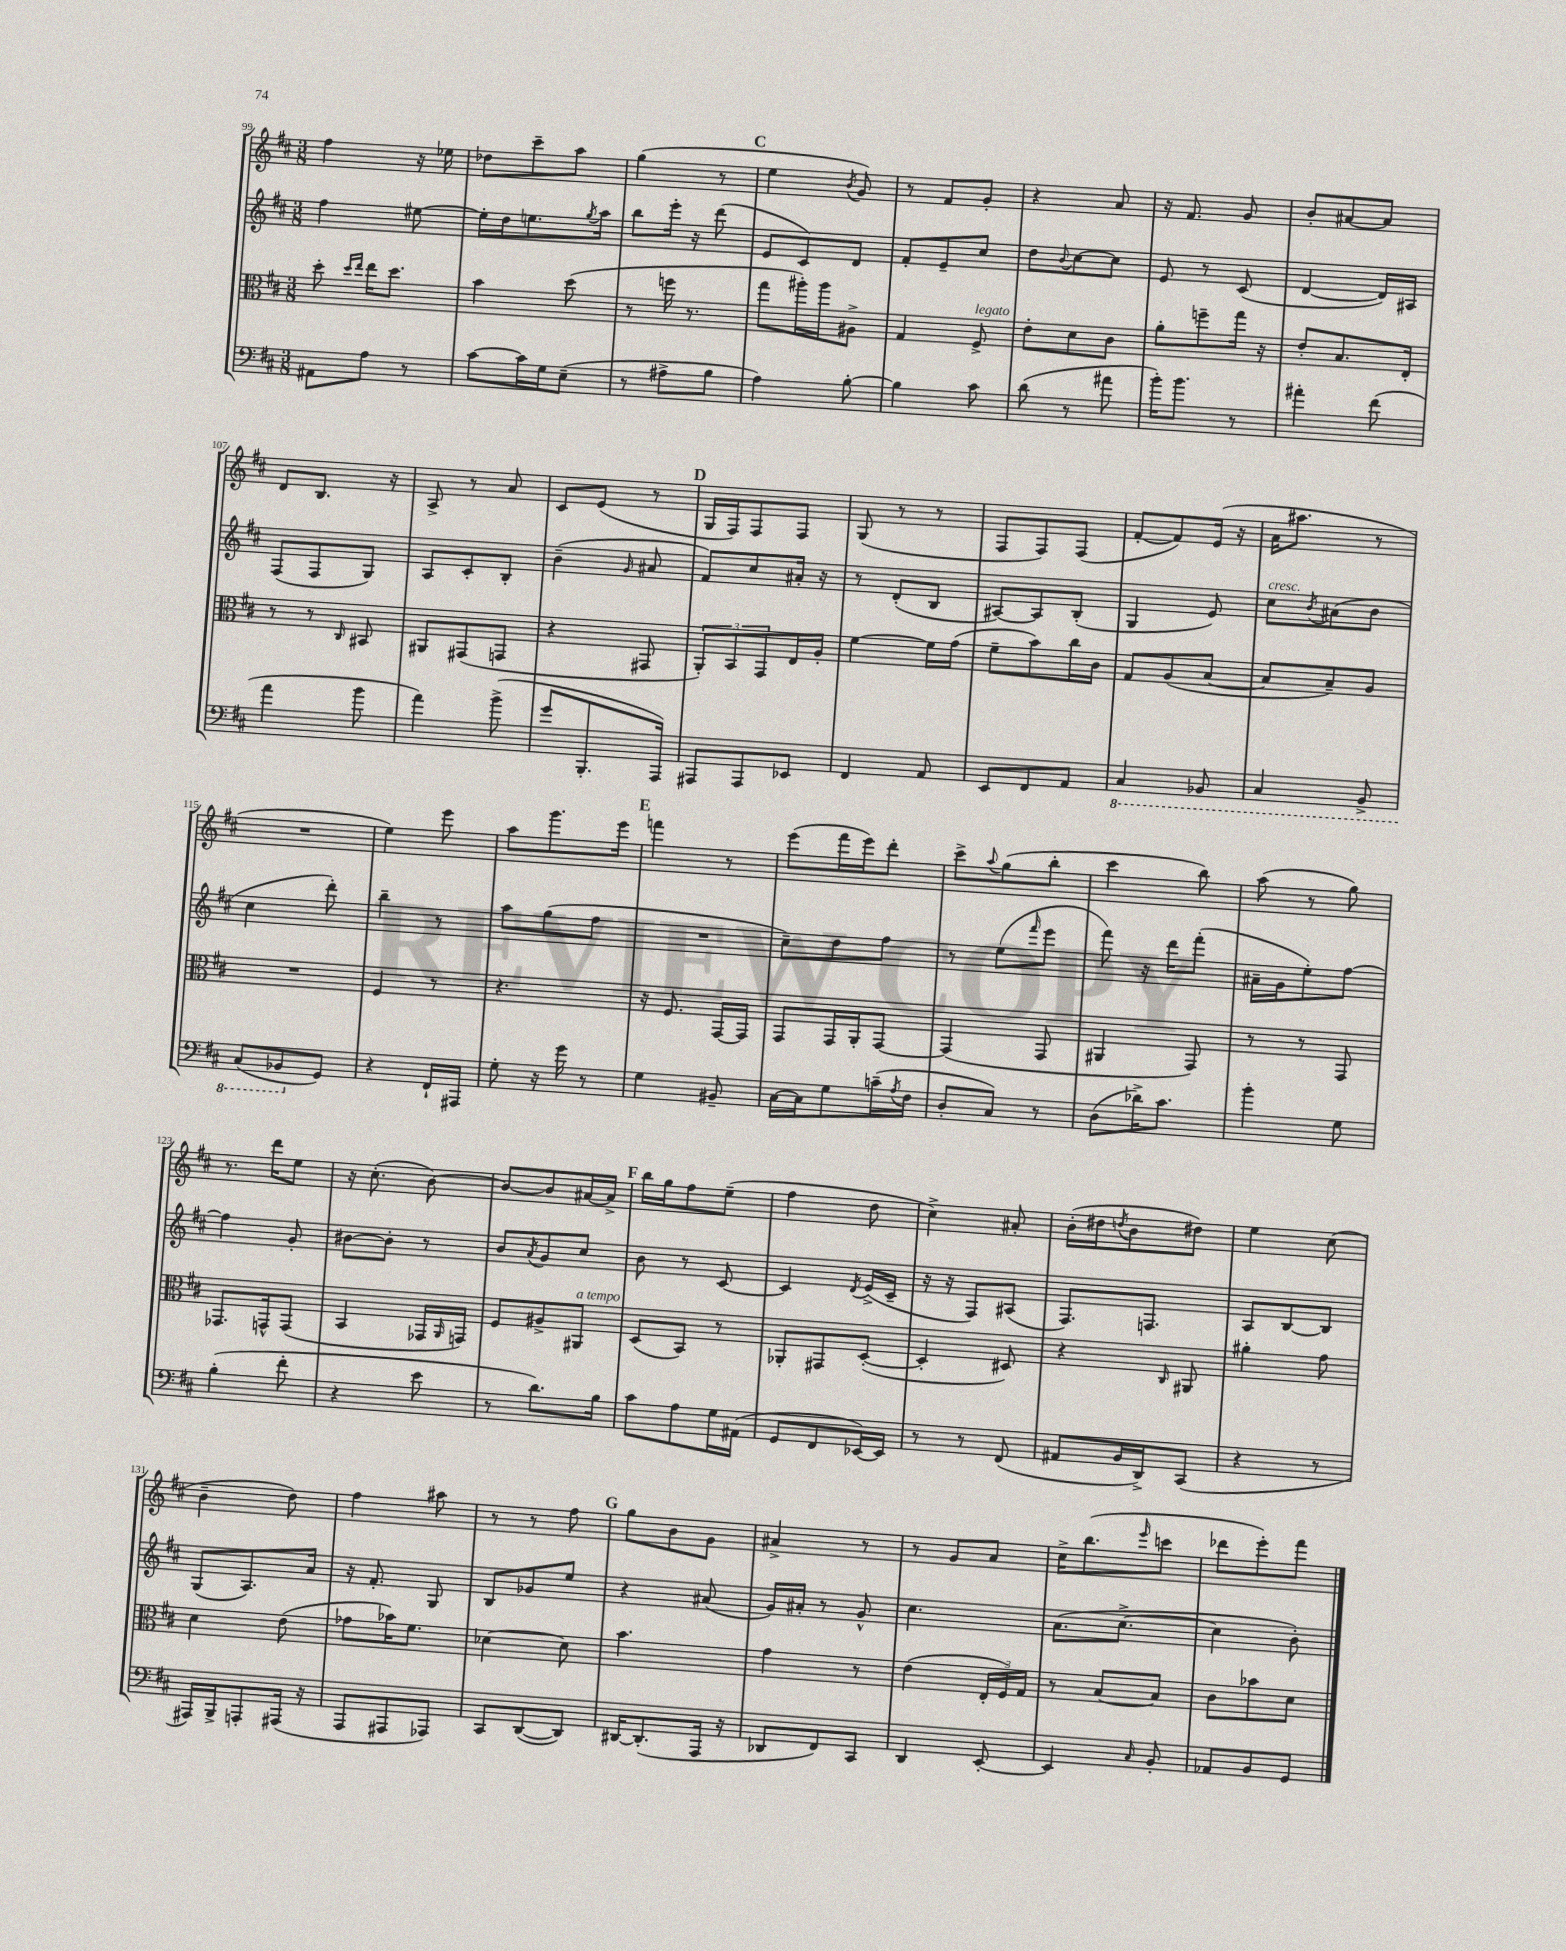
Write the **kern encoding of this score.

**kern	**kern	**kern	**kern
*part4	*part3	*part2	*part1
*staff4	*staff3	*staff2	*staff1
*clefF4	*clefC3	*clefG2	*clefG2
*k[f#c#]	*k[f#c#]	*k[f#c#]	*k[f#c#]
*M3/8	*M3/8	*M3/8	*M3/8
=99	=99	=99	=99
8AA#X\L	8dd'\	4ff#\	4ff#\
.	16qqdd/LL	.	.
.	16qqee/JJ	.	.
8A\J	16ee\KL	.	.
.	8.dd\J	.	.
8r	.	[8ee#X\	16r
.	.	.	16ee-X\
=100	=100	=100	=100
[8c#\L	4b\	16ee#'\LL]	8dd-X\L
.	.	16dd\J	.
16c#\L]	.	8.een\	8ccc#~\
16G\J	.	.	.
(8E~\J	(8dd\	.	8aa\J
.	.	8qgg/	.
.	.	16aa\Jk	.
=101	=101	=101	=101
8r	8r	8bb\L	(4gg\
8A#X^\L	16ffn\	16eee'\Jk	.
.	8.r	16r	.
8B\J	.	(8ddd\	8r
!!LO:REH:place=s1:t=C
=102	=102	=102	=102
4A\)	8gg\L	8e/L	4ee\
.	16aa#X'\L)	8c#/)	.
.	16aa#\J	.	.
.	.	.	8qb/
[8B'\	8A#X^\J	8d/J	8g/)
=103	=103	=103	=103
4B\]	4G/	8f#'/L	8r
.	.	8e~/	8f#/L
!	!LO:TX:a:i:t=legato	!	!
8c#\	8F#^/	8cc#/J	8g'/J
=104	=104	=104	=104
(8d\	8e'\L	8dd\L	4r
.	.	8qqb/	.
8r	8d\	[8cc#\	.
8a#X\	8c#\J	8cc#\J]	8a/
=105	=105	=105	=105
16b'\KL)	8a'\L	8e/	16r
8.b\J	.	.	8.f#/
.	8ffn~\	8r	.
8r	16gg\Jk	(8c#/	8g/
.	16r	.	.
=106	=106	=106	=106
4a#X'\	8e'/L	[4d/	8b'/L
.	8.B/	.	[8a#X/
(8f#\	.	16d/LL])	8a#/J]
.	16E'/Jk	16A#X/JJ	.
!!LO:LB:g=z
=107	=107	=107	=107
4a\	8r	(8F#/L	8d/L
.	8r	8F#/	8.B/J
.	16qqC#/	.	.
8b\	8BB#X/	8G/J)	.
.	.	.	16r
=108	=108	=108	=108
4a\)	8AA#X/L	8A/L	8A^/
.	(8GG#X/	8c#'/	8r
(8b^\	8GGn/J	8B'/J	8a/
=109	=109	=109	=109
8g/L	4r	(4b~\	8c#/L
8.BBB'/	.	.	(8e/J
.	.	16qqg/	.
.	8GG#X/	8a#X/	8r
16AAA/Jk)	.	.	.
!!LO:REH:place=s1:t=D
=110	=110	=110	=110
8AAA#X/L	12AA'/L)	8f#/L)	16G/LL
.	.	.	16F#/J)
.	12BB/	.	.
8AAA#/	.	8cc#/	8F#/
.	12GG/	.	.
8EE-X/J	16E/L	16a#X'/Jk	8F#/J
.	16A'/JJ	16r	.
=111	=111	=111	=111
4FF#/	[4f#\	8r	(8G/
.	.	(8d'/L	8r
8AA/	16f#\LL]	8B/J	8r
.	(16g\JJ	.	.
=112	=112	=112	=112
8EE/L	8f#~\L	[8A#X/L)	8F#/L
8FF#/	8b\)	8A#/]	8F#/)
8AA/J	16cc#\L	(8B'/J	(8F#/J
.	16c#\JJ	.	.
=113	=113	=113	=113
*8ba	*	*	*
4CC#/	8G/L	4G/	[8f#'/L
.	(8A/	.	8f#/])
8BBB-X/	[8B/J	8e/)	(16e/Jk
.	.	.	16r
=114	=114	=114	=114
!	!	!LO:TX:a:i:t=cresc.	!
4CC#/	8B/L]	8cc#\L	16a\KL
.	.	.	8.aa#X\J
.	.	8qb/	.
.	8B~/)	(8a#X\	.
8BBB^/	8A/J	8b\J	8r
!!LO:LB:g=z
=115	=115	=115	=115
(8CC#/L	4.r	4cc#\	4.r
8BBB-X/	.	.	.
*X8ba	*	*	*
8GG/J)	.	8ddd'\)	.
=116	=116	=116	=116
4r	4F#/	4bb~\	4ee\)
16FF#`/LL	8r	8r	8eee\
16AAA#X/JJ	.	.	.
=117	=117	=117	=117
8G'\	4.r	8aa\L	8aa\L
16r	.	(8gg\	8.ggg\
16g\	.	.	.
8r	.	8ff#\J	.
.	.	.	16eee\Jk
!!LO:REH:place=s1:t=E
=118	=118	=118	=118
4G\	16r	4.r	4fffn\
.	8.F#/	.	.
8BB#X~/	[16GG/LL	.	8r
.	16GG/JJ]	.	.
=119	=119	=119	=119
[16C#\LL	8GG/L	8cc#~\L)	(8eee\L
16C#\J]	.	.	.
8G\	16GG/L	8dd\	16fff#\L
.	16AA'/J	.	16eee\J)
(16cn~\L	[8GG/J	8ff#\J	8ddd'\J
8qA/	.	.	.
16F#\JJ	.	.	.
=120	=120	=120	=120
8D'/L	(4GG/]	8r	8ccc#^\L
.	.	.	8qqaa/
8C#/J)	.	(8ee\L	(8gg\
.	.	16qqfff#/	.
8r	8GG/	8eee\J	8bb'\J
=121	=121	=121	=121
(8D\L	4AA#X/	8fff#\)	4ccc#\
16d-X^\K)	.	16r	.
8.c#\J	.	16ddd\KL	.
.	8GG/)	(8fff#'\J	8bb\)
=122	=122	=122	=122
4b'\	8r	16a#X~\LL	(8aa\
.	.	16g\J	.
.	8r	8ee'\)	8r
8G\	8GG/	[8ff#\J	8gg\)
!!LO:LB:g=z
=123	=123	=123	=123
(4B'\	8.GG-X/L	4ff#\]	8.r
.	16GGn^^/k	.	16ddd\KL
8f#'\	(8GG/J	8g'/	8ee\J
=124	=124	=124	=124
4r	4BB/	[8b#X\L	16r
.	.	.	(8.cc#'\
.	.	8b#'\J]	.
8e\	16GG-X/LL	8r	[8b\)
.	16qqAA/	.	.
.	16GGn/JJ)	.	.
=125	=125	=125	=125
8r	8F#/L	8b/L	8b/L_
.	.	8qa/	.
8.d\L)	8A#X^/	8g/	8b/]
!	!LO:TX:a:i:t=a tempo	!	!
.	8AA#X/J	8cc#/J	[16a#X/L
16B\Jk	.	.	16a#^/JJ]
!!LO:REH:place=s1:t=F
=126	=126	=126	=126
8c#\L	(8D/L	8b\	16bb\LL
.	.	.	16gg\J
8A\	8BB/J)	8r	8ff#\
16G\L	8r	[8c#/	(8ee~\J
(16AA#X\JJ	.	.	.
=127	=127	=127	=127
8GG/L	8AA-X'/L	4c#/]	4ff#\
8FF#/	8GG#X/	.	.
.	.	8qd/	.
[16EE-X/L)	([8D'/J	(16e^/LL	8dd\
16EE-/JJ]	.	16c#~/JJ	.
=128	=128	=128	=128
8r	4D'/]	16r	4cc#^\)
.	.	16r	.
8r	.	8F#/L)	.
(8FF#/	8D#X/)	(8A#X/J	8a#X'/
=129	=129	=129	=129
8AA#X/L	4r	8.F#/L)	(16b'\LL
.	.	.	16dd#X\J
.	.	.	8qddn/
16BB/L	.	.	8b\
16DD^/J)	.	8.Fn/J	.
.	16qqC#/	.	.
(8CC#/J	8AA#X/	.	8dd#X\J)
=130	=130	=130	=130
4r	4a#X'\	8A/L	4ee\
.	.	[8B/	.
8r	8g\	8B/J]	(8cc#\
!!LO:LB:g=z
=131	=131	=131	=131
16AAA#X/LL)	4d\	(8G/L	4b~\
16BBB^/J	.	.	.
8AAAn'/	.	8.A/)	.
(16AAA#X/Jk	(8e\	.	8dd\)
16r	.	16a/Jk	.
=132	=132	=132	=132
8AAA/L	8g-X\L	16r	4ff#\
.	.	8.f#'/	.
8AAA#X/	16b-X\K)	.	.
.	8.f#\J	.	.
8AAA-X/J)	.	8G/	8aa#X\
=133	=133	=133	=133
8CC#/L	[4d-X\	8B/L	8r
([8DD/	.	8g-X/	8r
8DD/J])	8d-\]	8ee/J	8ff#\
!!LO:REH:place=s1:t=G
=134	=134	=134	=134
[16DD#X/KL	4.b\	4r	8gg\L
(8.DD#'/]	.	.	.
.	.	.	8b\
16AAA/Jk	.	(8a#X/	8g\J
16r	.	.	.
=135	=135	=135	=135
8DD-X/L	4g\	16g/LL)	4a#X^/
.	.	16a#X'/JJ	.
8FF#/)	.	8r	.
8CC#/J	8r	8g^^/	8r
=136	=136	=136	=136
4DD/	(4e\	4.cc#\	8r
.	.	.	8g/L
[8EE'/	24E'/LL	.	8a/J
.	24F#/)	.	.
.	24G/JJ	.	.
=137	=137	=137	=137
4EE/]	8r	(8.a\L	16cc#^\KL
.	.	.	(8.bb\
.	[8B/L	.	.
.	.	[8.cc#^\J	.
16qqC#/	.	.	16qqeee/
8BB'/	8B/J]	.	8cccn\J
=138	=138	=138	=138
8AA-X/L	8c#\L	4cc#\]	8ddd-X\L
8BB/	8b-X\	.	8eee'\)
8GG/J	8d\J	8b'\)	8fff#\J
==	==	==	==
*-	*-	*-	*-
